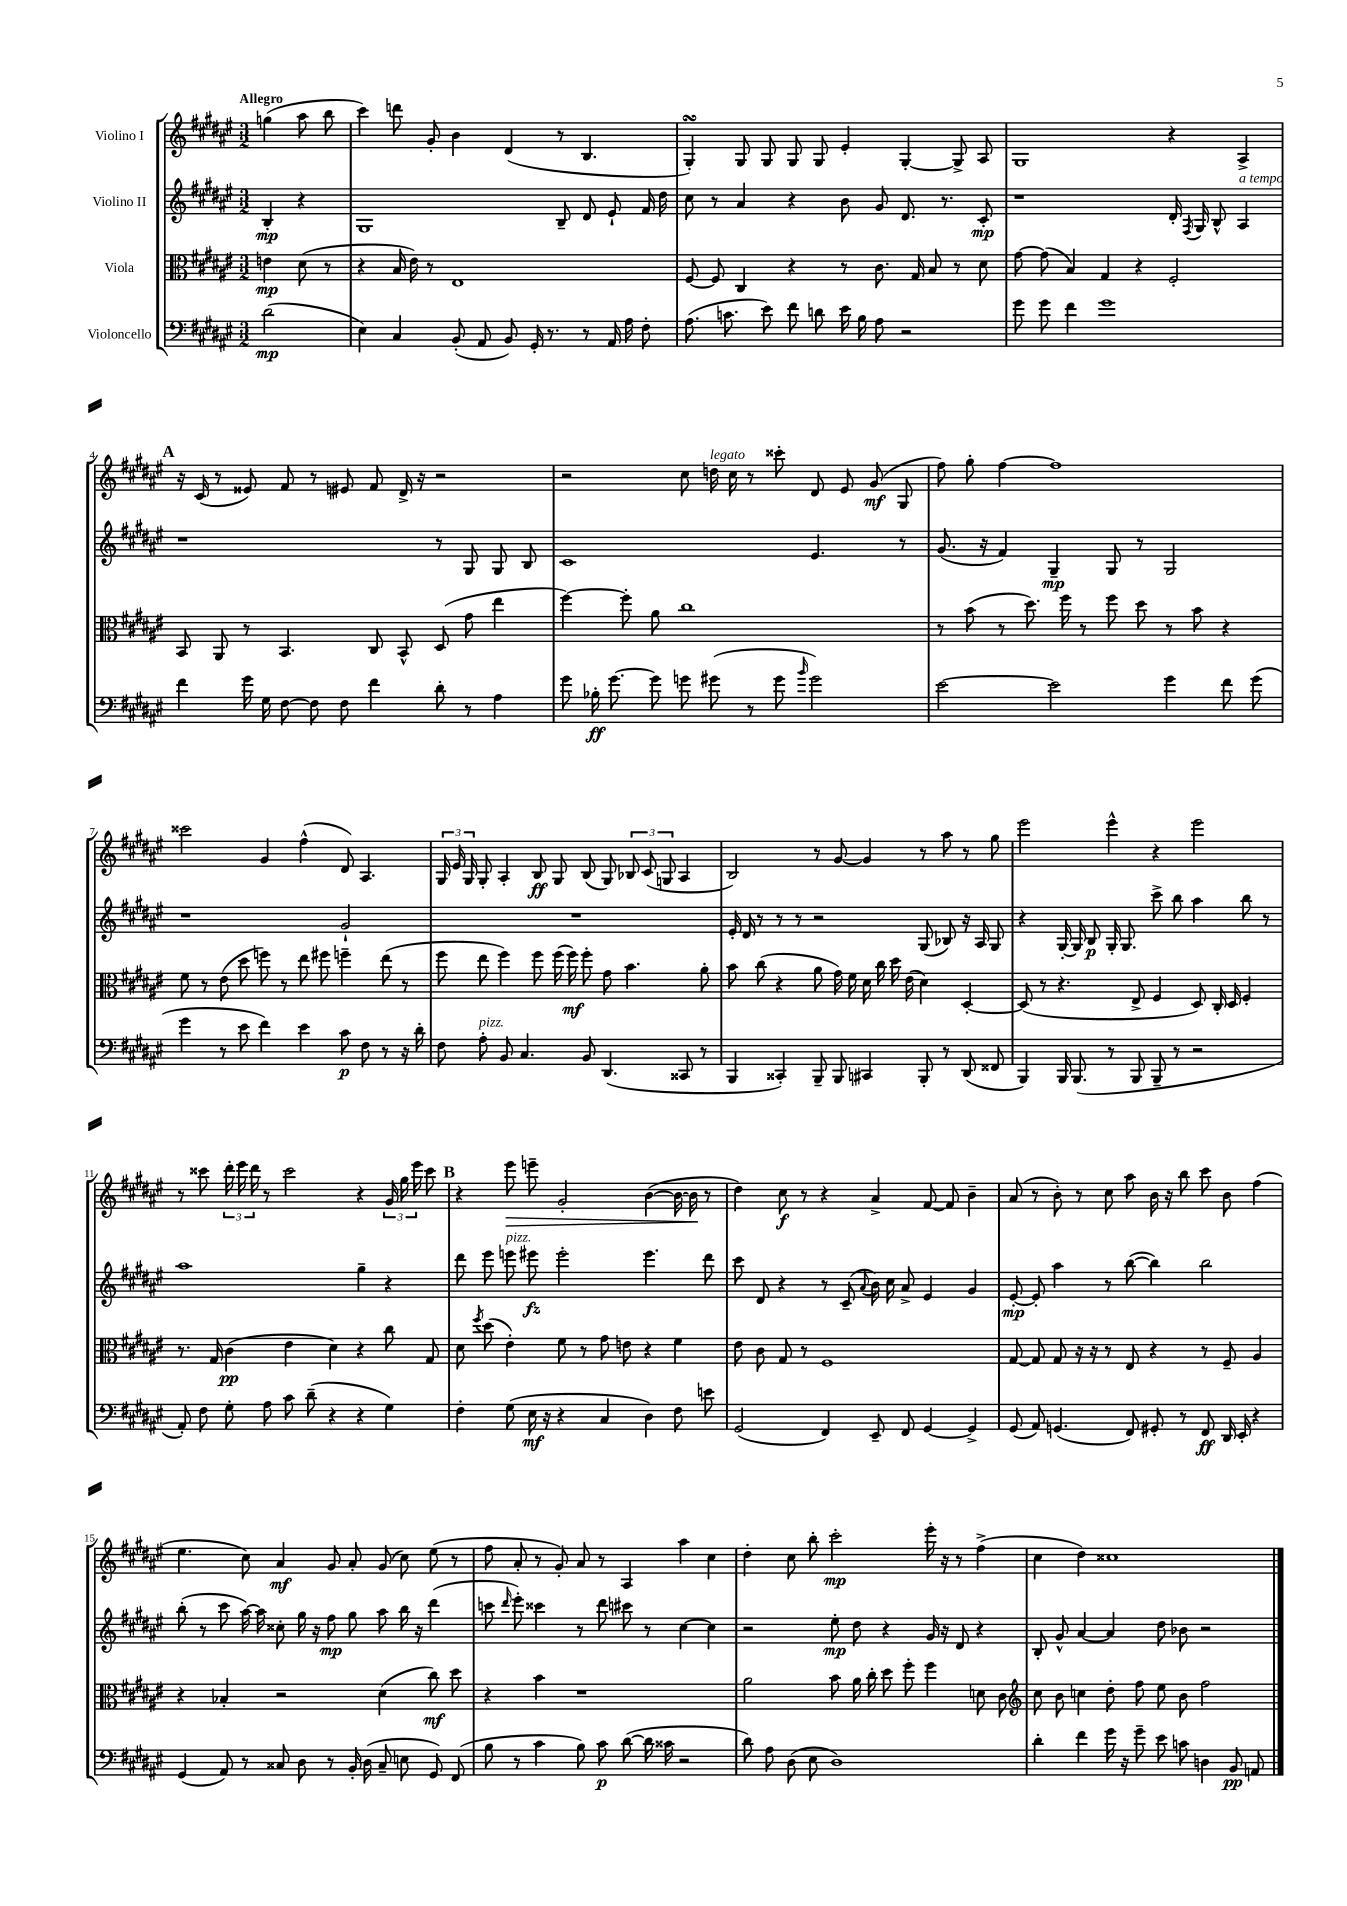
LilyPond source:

<<
\new StaffGroup <<
\new Staff = "s0" \with { instrumentName = "Violino I" } {
    \clef treble \key fis \major \numericTimeSignature \time 3/2 \partial 2 \tempo "Allegro"
    \autoBeamOff g''4( ais''8 b''8 |
    cis'''4) d'''8 gis'8-. b'4 dis'4( r8 b4. |
    gis4-.\turn) gis8 gis8 gis8 gis8 eis'4-. gis4~-. gis8-> ais8 |
    gis1 r4 ais4-> |
    \mark \markup { \bold "A" } r16 cis'16( r8 eisis'8) fis'8 r8 eis'8 fis'8 dis'16-> r16 r2 |
    r2 cis''8 d''16^\markup { \italic "legato" } cis''16 r8 cisis'''8-. dis'8 eis'8 gis'8\mf( gis8 |
    fis''8) gis''8-. fis''4~ fis''1 |
    cisis'''2 gis'4 fis''4-^( dis'8) ais4. |
    \tuplet 3/2 { gis16 eis'16 gis16 } gis8-. ais4-. b8\ff gis8 b8( gis8) \tuplet 3/2 { bes8 cis'8( g8 } ais4 |
    b2) r8 gis'8~ gis'4 r8 ais''8 r8 gis''8 |
    eis'''2 eis'''4-^ r4 eis'''2 |
    r8 cisis'''8 \tuplet 3/2 { dis'''16-. eis'''16 dis'''16 } r8 cisis'''2 r4 \tuplet 3/2 { gis'16 gis''16 eis'''16 } cisis'''8 |
    \mark \markup { \bold "B" } r4 eis'''8\> e'''8-- gis'2-. b'4~( b'16~ b'16\! r8 |
    dis''4) cis''8\f r8 r4 ais'4-> fis'8~ fis'8 b'4-- |
    ais'8( r8 b'8-.) r8 cis''8 ais''8 b'16 r16 b''8 cis'''8 b'8 fis''4( |
    eis''4. cis''8) ais'4\mf gis'8 ais'8-. gis'8( cis''8) eis''8( r8 |
    fis''8 ais'8-. r8 gis'8-.) ais'8 r8 ais4 ais''4 cis''4 |
    dis''4-. cis''8 b''8-. cis'''2-.\mp eis'''16-. r16 r8 fis''4->( |
    cis''4 dis''4) cisis''1 \bar "|." |
}
\new Staff = "s1" \with { instrumentName = "Violino II" } {
    \clef treble \key fis \major \numericTimeSignature \time 3/2 \partial 2
    \autoBeamOff b4-.\mp r4 |
    gis1 b8-- dis'8 eis'8-! fis'16 dis''16 |
    cis''8 r8 ais'4 r4 b'8 gis'8 dis'8. r8. cis'8-.\mp |
    r1 dis'16-. \acciaccatura { fis8 } gis16 b8-^ ais4^\markup { \italic "a tempo" } |
    \mark \markup { \bold "A" } r1 r8 gis8 gis8 b8 |
    cis'1 eis'4. r8 |
    gis'8.( r16 fis'4) gis4--\mp gis8 r8 gis2 |
    r1 gis'2-! |
    R1. |
    eis'16-. dis'16 r8 r8 r8 r2 gis8( bes8) r16 ais16 gis8 |
    r4 gis16~-. gis16 b8\p gis16-. gis8. cis'''8-> b''8 ais''4 b''8 r8 |
    ais''1 gis''4-- r4 |
    \mark \markup { \bold "B" } dis'''8 eis'''8 e'''8^\markup { \italic "pizz." } eis'''8\fz eis'''2-. eis'''4. dis'''8 |
    cis'''8 dis'8 r4 r8 cis'8--( \appoggiatura { ais'8 } b'16) cis''16 ais'8-> eis'4 gis'4 |
    eis'8~-.\mp eis'8-. ais''4 r8 b''8~( b''4) b''2 |
    b''8-.( r8 cis'''8 ais''16~) ais''16 cisis''8-. gis''16 r16 fis''8\mp gis''8 ais''8 b''16 r16 dis'''4( |
    c'''8 \grace { dis'''16 } eis'''8-.) cisis'''4 r8 dis'''8 cis'''8 r8 cis''4~ cis''4 |
    r2 eis''8-.\mp dis''8 r4 gis'16 r16 dis'8 r4 |
    b8-. gis'8-^ ais'4~ ais'4 dis''8 bes'8 r2 \bar "|." |
}
\new Staff = "s2" \with { instrumentName = "Viola" } {
    \clef alto \key fis \major \numericTimeSignature \time 3/2 \partial 2
    \autoBeamOff e'4\mp dis'8( r8 |
    r4 b16 eis'16) r8 eis1 |
    fis8~ fis8 cis4 r4 r8 cis'8. gis16 b8 r8 dis'8 |
    gis'8~ gis'8( b4) gis4 r4 fis2-. |
    \mark \markup { \bold "A" } b,8 ais,8 r8 b,4. cis8 b,8-^ dis8( gis'8 eis''4 |
    fis''4~) fis''8-. ais'8 cis''1 |
    r8 b'8( r8 dis''8.) fis''16 r8 fis''8 dis''8 r8 b'8 r4 |
    fis'8 r8 eis'8( dis''8 f''8) r8 eis''8 fis''8 f''4-- eis''8( r8 |
    fis''8 eis''8 fis''4) fis''8 fis''16( fis''16\mf) fis''8-. gis'8 b'4. ais'8-. |
    b'8 cis''8( r4 ais'8 gis'16) fis'16 dis'16 cis''16 dis''16 eis'16( dis'4) dis4~-. |
    dis8( r8 r4. eis8-> fis4 dis8) cis16-. dis16 fis4-. |
    r8. gis16 cis'4\pp( eis'4 dis'4) r4 cis''8 gis8 |
    \mark \markup { \bold "B" } dis'8 \acciaccatura { fis''8 } dis''8( eis'4-.) fis'8 r8 gis'8 e'8 r4 fis'4 |
    eis'8 cis'8 gis8 r8 fis1 |
    gis8~ gis8 gis8 r16 r16 r8 eis8 r4 r8 fis8-- ais4 |
    r4 bes4-. r2 dis'4( cis''8\mf) dis''8 |
    r4 b'4 r1 |
    ais'2 b'8 ais'16 cis''16-. dis''8 fis''8-. fis''4 d'8 cis'8 |
    \clef treble cis''8 b'8 c''4 dis''8-. fis''8 eis''8 b'8 fis''2 \bar "|." |
}
\new Staff = "s3" \with { instrumentName = "Violoncello" } {
    \clef bass \key fis \major \numericTimeSignature \time 3/2 \partial 2
    \autoBeamOff dis'2\mp( |
    eis4) cis4 b,8-.( ais,8 b,8) gis,16-. r8. r8 ais,16 ais16 fis8-. |
    ais8.( c'8. eis'8) fis'8 d'8 eis'16 b16 ais8 r2 |
    gis'8 gis'8 fis'4 gis'1 |
    \mark \markup { \bold "A" } fis'4 gis'16 gis16 fis8~ fis8 fis8 fis'4 dis'8-. r8 ais4 |
    gis'8 bes16-.\ff gis'8.~ gis'8 g'8 gis'8( r8 gis'8 \grace { b'16 } gis'2) |
    eis'2~ eis'2 gis'4 fis'8 gis'8( |
    gis'4 r8 eis'8 fis'4) eis'4 cis'8\p fis8 r8 r16 dis'16-. |
    fis8 ais8-.^\markup { \italic "pizz." } b,8 cis4. b,8 dis,4.( cisis,8 r8 |
    b,,4 cisis,4-.) b,,8-- b,,8 cis,4 b,,8-. r8 dis,8( fisis,8 |
    b,,4) b,,16 b,,8.( r8 b,,8 b,,8-- r8 r2 |
    ais,8-.) fis8 gis8-. ais8 cis'8 dis'8--( r4 r4 gis4) |
    \mark \markup { \bold "B" } fis4-. gis8( eis16\mf r16 r4 cis4 dis4) fis8 e'8 |
    gis,2( fis,4) eis,8-- fis,8 gis,4~ gis,4-> |
    gis,8( ais,8) g,4.( fis,8) gis,8-. r8 fis,8\ff dis,16 eis,16-. r4 |
    gis,4( ais,8) r8 cisis8 dis8 r8 b,16-. dis16( cisis8-- e8 gis,8) fis,8( |
    b8 r8 cis'4 b8) cis'8\p dis'8~( dis'16 cisis'16 r2 |
    dis'8) ais8 dis8( eis8 dis1) |
    dis'4-. fis'4 gis'16 r16 gis'8-- eis'8 c'8 d4 b,8\pp a,8 \bar "|." |
}
>>
>>
